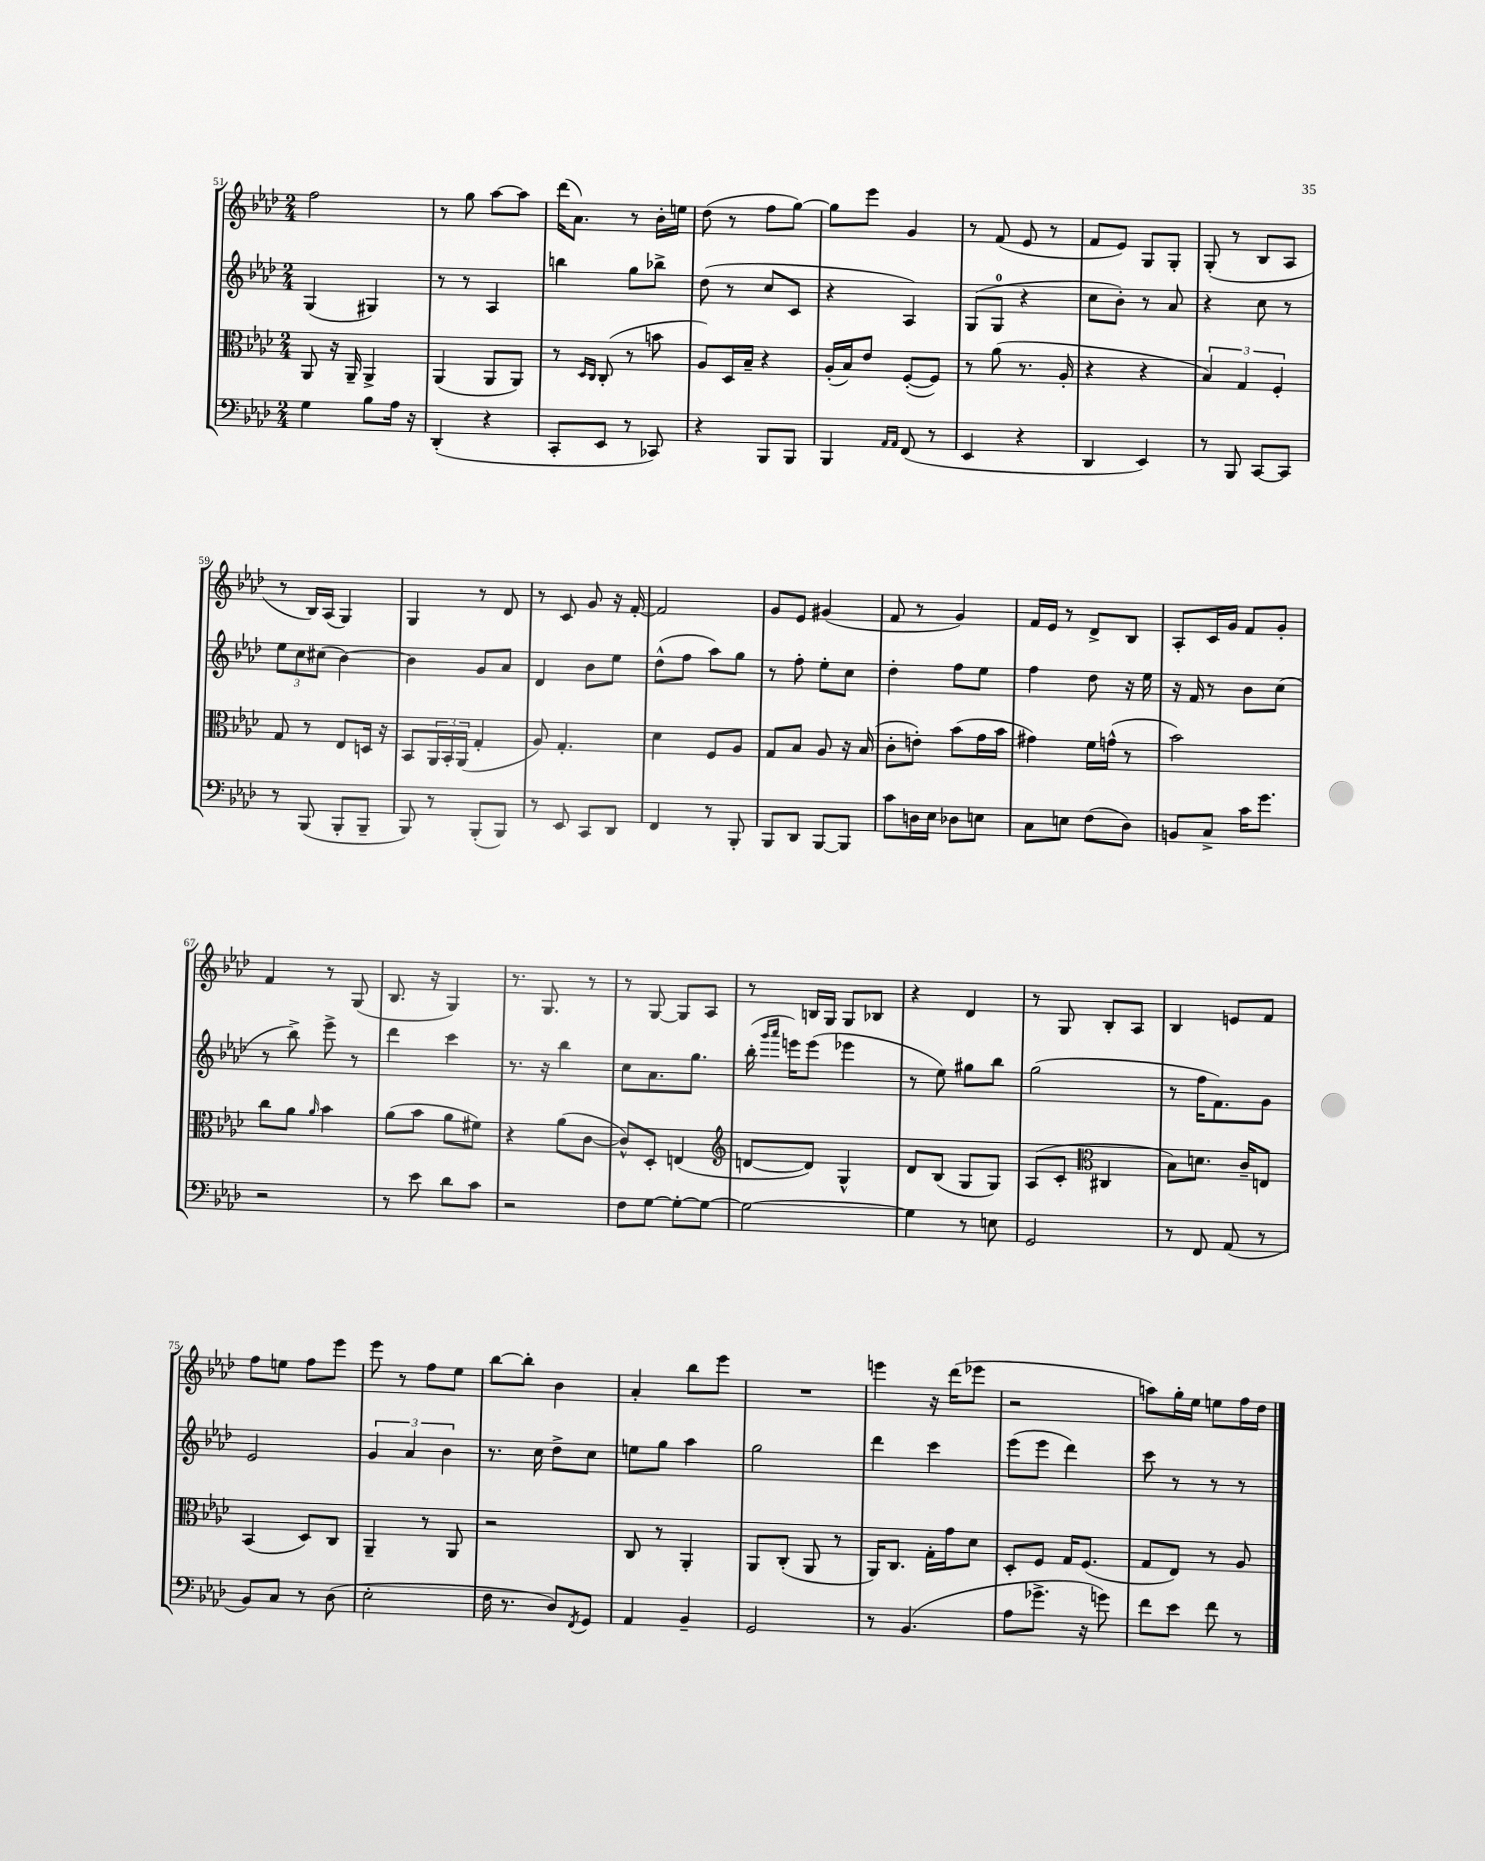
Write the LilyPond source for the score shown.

<<
\new StaffGroup <<
\new Staff = "s0" {
    \clef treble \key aes \major \numericTimeSignature \time 2/4
    f''2 |
    r8 g''8 aes''8~ aes''8 |
    des'''16( aes'8.) r8 bes'16-. e''16 |
    des''8( r8 f''8 g''8~) |
    g''8 ees'''8 g'4 |
    r8 f'8( ees'8 r8 |
    f'8 ees'8) g8 g8-. |
    g8-.( r8 bes8 aes8 |
    r8 bes16) aes16( g4) |
    g4 r8 des'8 |
    r8 c'8 g'8 r16 f'16~-. |
    f'2 |
    g'8 ees'8 gis'4( |
    f'8 r8 g'4) |
    f'16 ees'16 r8 des'8-> bes8 |
    aes8-. c'16 g'16 f'8 g'8-. |
    f'4 r8 g8( |
    bes8. r16 g4) |
    r8. g8. r8 |
    r8 g8~ g8 aes8 |
    r8 b16 g16 g8 bes8 |
    r4 des'4 |
    r8 g8 bes8-. aes8 |
    bes4 e'8 f'8 |
    f''8 e''8 f''8 ees'''8 |
    ees'''8 r8 f''8 ees''8 |
    bes''8~ bes''8-. bes'4 |
    aes'4-. bes''8 ees'''8 |
    R2 |
    e'''4 r16 des'''16( ees'''8 |
    r2 |
    a''8) g''16-. ees''16 e''8 f''16 des''16 \bar "|." |
}
\new Staff = "s1" {
    \clef treble \key aes \major \numericTimeSignature \time 2/4
    g4( gis4) |
    r8 r8 aes4 |
    b''4 g''8 bes''8-> |
    des''8( r8 c''8 c'8 |
    r4 aes4) |
    g8( g8-0 r4 |
    c''8 bes'8-.) r8 aes'8 |
    r4 c''8 r8 |
    \tuplet 3/2 { ees''8 c''8 cis''8( } bes'4~) |
    bes'4 g'8 aes'8 |
    des'4 bes'8 ees''8 |
    des''8-^( f''8 aes''8) g''8 |
    r8 f''8-. ees''8-. c''8 |
    des''4-. f''8 ees''8 |
    f''4 des''8 r16 ees''16 |
    r16 f'16 r8 bes'8 c''8( |
    r8 bes''8->) ees'''8-> r8 |
    des'''4 c'''4 |
    r8. r16 bes''4 |
    c''8 aes'8. g''8. |
    bes''16-.( \grace { g'''16 aes'''16 } e'''16) e'''8( ees'''4 |
    r8 ees''8) gis''8 bes''8 |
    g''2( |
    r8 f''16 f'8.) g'8 |
    ees'2 |
    \tuplet 3/2 { g'4 aes'4 bes'4 } |
    r8. c''16 des''8-> c''8 |
    e''8 g''8 aes''4 |
    g''2 |
    des'''4 c'''4 |
    ees'''8( ees'''8 des'''4) |
    c'''8 r8 r8 r8 \bar "|." |
}
\new Staff = "s2" {
    \clef alto \key aes \major \numericTimeSignature \time 2/4
    aes,8 r16 aes,16-- aes,4-> |
    aes,4( aes,8 aes,8) |
    r8 \grace { des16 c16 } c8-.( r8 b'8 |
    aes8) des16 bes16-- r4 |
    aes16-.( bes16) ees'8 f8~-.( f8) |
    r8 aes'8( r8. aes16-. |
    r4 r4 |
    \tuplet 3/2 { bes4) g4 f4-. } |
    g8 r8 ees8 d16 r16 |
    bes,8 \tuplet 3/2 { aes,16 bes,16-. aes,16( } g4-. |
    aes8) g4.-. |
    des'4 f8 aes8 |
    g8 bes8 aes8 r16 bes16( |
    c'8-. e'8-.) bes'8( g'16 bes'16 |
    gis'4) f'16 g'16-^( r8 |
    bes'2) |
    c''8 aes'8 \grace { aes'16 } bes'4 |
    aes'8( bes'8 aes'8 fis'8) |
    r4 aes'8( c'8~ |
    c'8-^) des8-. e4( |
    \clef treble d'8~ d'8) g4-^ |
    des'8 bes8( g8 g8) |
    aes8( c'8-. \clef alto cis4 |
    bes8) d'8. c'16-- e8 |
    bes,4( des8) c8 |
    aes,4-- r8 aes,8 |
    r2 |
    c8 r8 aes,4-. |
    aes,8 c8-.( aes,8 r8 |
    aes,16) c8. g16-. g'16 des'8 |
    des8-. f8 g16 f8.( |
    g8 ees8) r8 aes8 \bar "|." |
}
\new Staff = "s3" {
    \clef bass \key aes \major \numericTimeSignature \time 2/4
    g4 bes8 aes16 r16 |
    des,4-.( r4 |
    c,8-. ees,8 r8 ces,8) |
    r4 bes,,8 bes,,8 |
    bes,,4 \grace { aes,16 aes,16 } f,8( r8 |
    ees,4 r4 |
    des,4 ees,4) |
    r8 bes,,8 c,8~ c,8 |
    r8 bes,,8( bes,,8-. bes,,8-- |
    bes,,8) r8 bes,,8-.( bes,,8) |
    r8 ees,8 c,8 des,8 |
    f,4 r8 bes,,8-. |
    bes,,8 des,8 bes,,8~ bes,,8 |
    c'8 d16 ees16 des8 e8 |
    c8 e8 f8( des8) |
    b,8 c8-> c'16 g'8. |
    r2 |
    r8 ees'8 des'8 c'8 |
    r2 |
    f8 g8~ g8~-. g8~ |
    g2~ |
    g4 r8 e8 |
    g,2 |
    r8 f,8 aes,8( r8 |
    bes,8) c8 r8 des8( |
    ees2-. |
    f16 r8. des8) \acciaccatura { f,8 } g,8 |
    aes,4 bes,4-- |
    g,2 |
    r8 bes,4.( |
    aes8 ges'8.-> r16 g'8) |
    f'8 ees'8 f'8 r8 \bar "|." |
}
>>
>>
\layout { \context { \Score currentBarNumber = #51 } }
